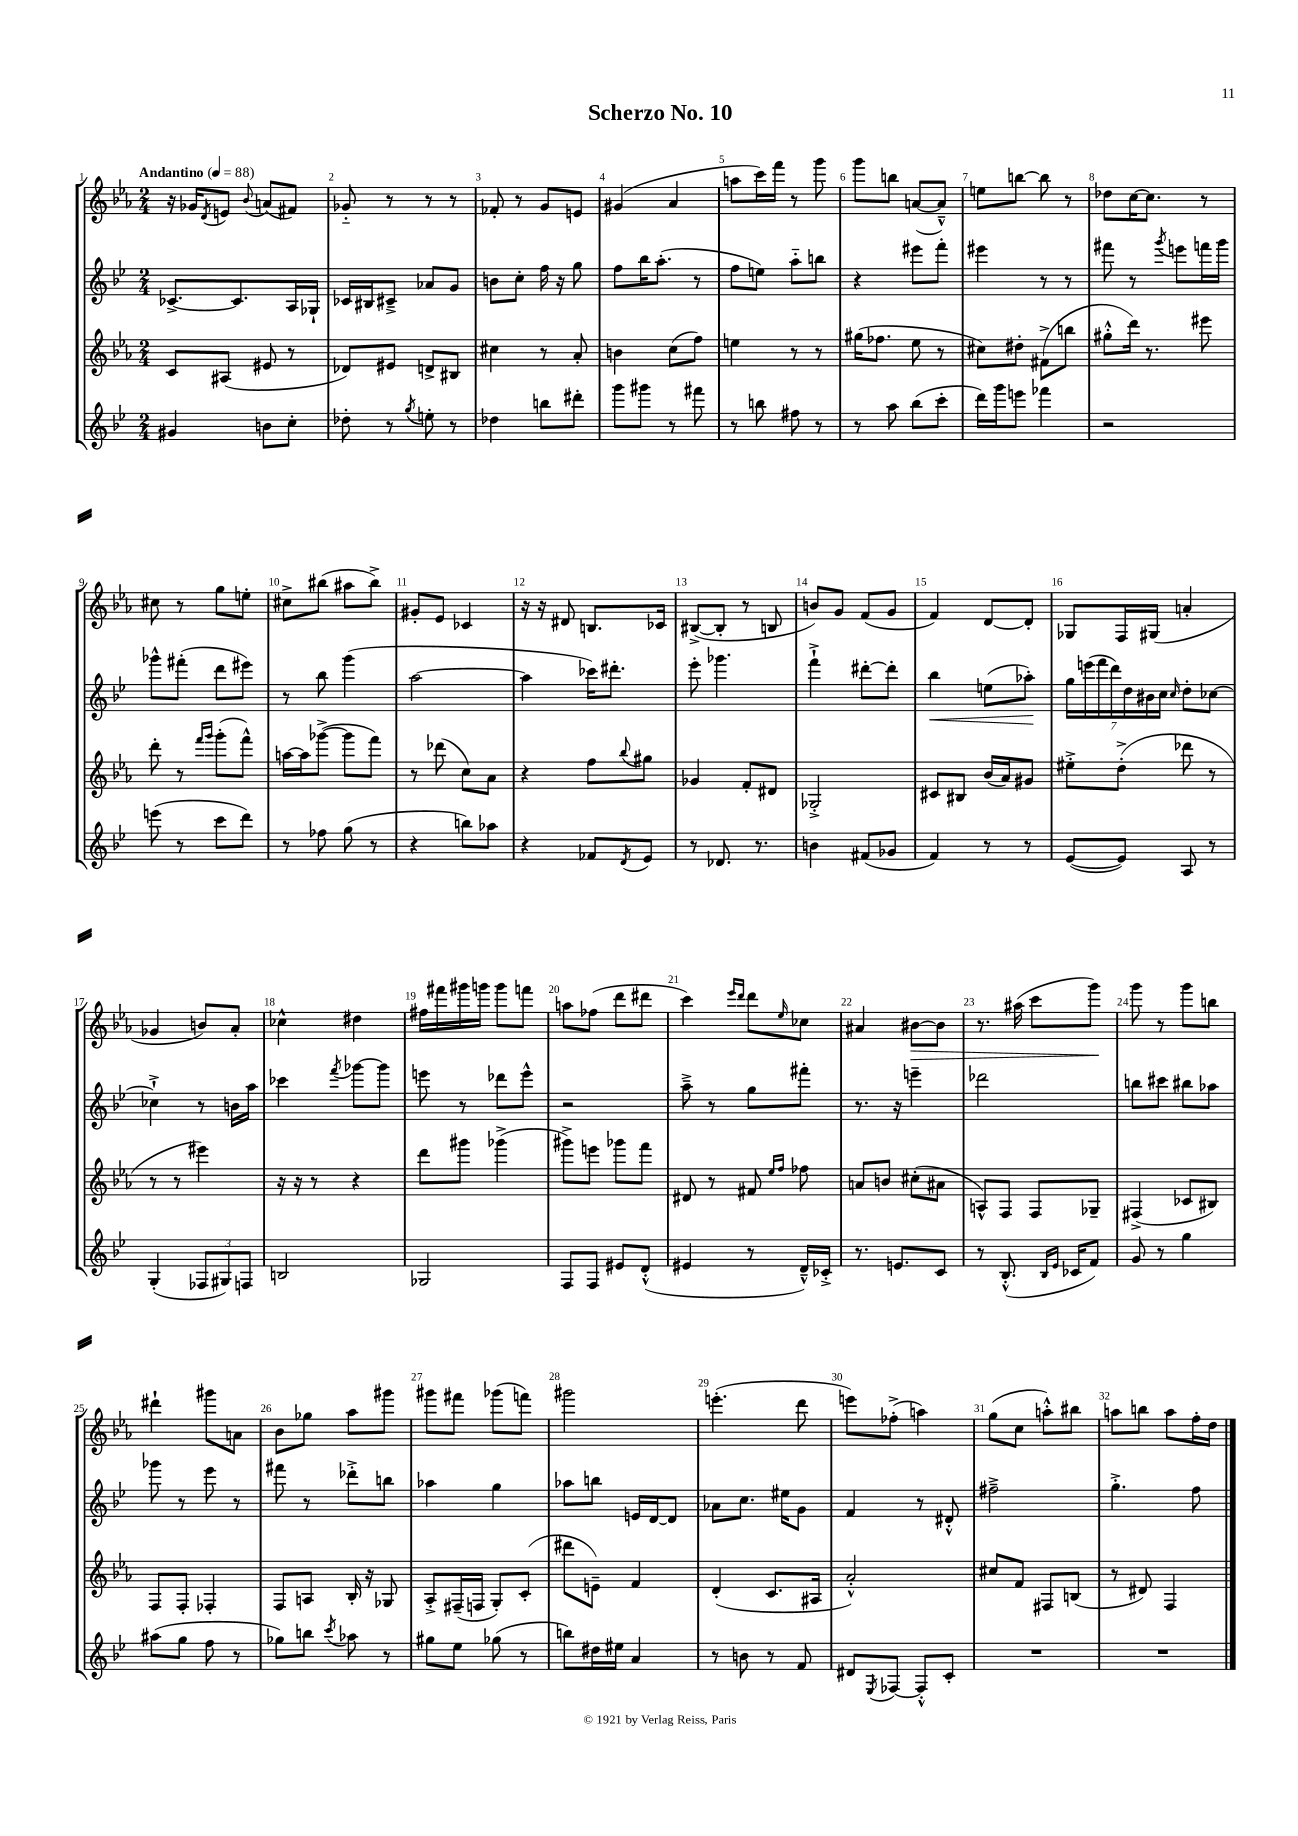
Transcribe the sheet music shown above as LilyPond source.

\header { title = "Scherzo No. 10" }
<<
\new StaffGroup <<
\new Staff = "s0" {
    \clef treble \key ees \major \numericTimeSignature \time 2/4 \tempo "Andantino" 4 = 88
    r16 ges'16 \acciaccatura { d'8 } e'8 \appoggiatura { bes'8 } a'8( fis'8) |
    ges'8-_ r8 r8 r8 |
    fes'8-. r8 g'8 e'8 |
    gis'4( aes'4 |
    a''8 c'''16) f'''16 r8 g'''8 |
    g'''8 b''8 a'8~( a'8---^) |
    e''8 b''8~ b''8 r8 |
    des''8 c''16~ c''8. r8 |
    cis''8 r8 g''8 e''8-. |
    cis''8-> bis''8( ais''8 bis''8->) |
    gis'8-. ees'8 ces'4 |
    r16 r16 dis'8 b8. ces'16 |
    bis8~->( bis8-. r8 b8 |
    b'8) g'8 f'8( g'8 |
    f'4) d'8~ d'8-. |
    ges8 f16 gis16( a'4-. |
    ges'4 b'8) aes'8-. |
    ces''4-^ dis''4 |
    fis''16 fis'''16 gis'''16 g'''16 g'''8 f'''8 |
    a''8 fes''8( d'''8 dis'''8 |
    c'''4) \grace { ees'''16 d'''16 } d'''8 \grace { ees''16 } ces''8 |
    ais'4 bis'8~\> bis'8 |
    r8. ais''16( c'''8 g'''8\!) |
    g'''8 r8 g'''8 b''8 |
    dis'''4-! gis'''8 a'8 |
    bes'8 ges''8 aes''8 gis'''8 |
    gis'''8 fis'''8 ges'''8( f'''8) |
    gis'''2 |
    e'''4.-.( d'''8 |
    e'''8) fes''8-.->( a''4) |
    g''8( c''8 a''8-.-^) bis''8 |
    a''8 b''8 a''8 f''16-. d''16 \bar "|." |
}
\new Staff = "s1" {
    \clef treble \key bes \major \numericTimeSignature \time 2/4
    ces'8.~-> ces'8. a16 ges16-! |
    ces'16 bis16 cis'8---> aes'8 g'8 |
    b'8 c''8-. f''16 r16 g''8 |
    f''8 bes''16 a''8.-.( r8 |
    f''8 e''8) a''8-_ b''8 |
    r4 eis'''8 f'''8-. |
    eis'''4 r8 r8 |
    fis'''8 r8 \acciaccatura { g'''8 } e'''8 f'''16 g'''16 |
    ges'''8-^ fis'''8-.( d'''8 eis'''8) |
    r8 bes''8 g'''4( |
    a''2~ |
    a''4 ces'''16) dis'''8.-. |
    ees'''8-. ges'''4. |
    f'''4-!-> dis'''8~-. dis'''8-. |
    bes''4\< e''8( aes''8-.\!) |
    \tuplet 7/4 { g''16 e'''16( f'''16 d'''16) d''16 bis'16 c''16 } \grace { c''16 } d''8-. ces''8~ |
    ces''4-!-> r8 b'16 a''16 |
    ces'''4 \acciaccatura { f'''8 } ges'''8~ ges'''8 |
    e'''8 r8 des'''8 e'''8-^ |
    r2 |
    a''8---> r8 g''8 fis'''8-. |
    r8. r16 e'''4-- |
    des'''2 |
    b''8 cis'''8 bis''8 aes''8 |
    ges'''8 r8 ees'''8 r8 |
    fis'''8 r8 des'''8-.-> b''8 |
    aes''4 g''4 |
    aes''8 b''8 e'16 d'16~ d'8 |
    aes'8 c''8. eis''16 g'8 |
    f'4 r8 dis'8-.-^ |
    fis''2---> |
    g''4.-.-> f''8 \bar "|." |
}
\new Staff = "s2" {
    \clef treble \key ees \major \numericTimeSignature \time 2/4
    c'8 ais8( eis'8 r8 |
    des'8) eis'8 d'8-> bis8 |
    cis''4 r8 aes'8-. |
    b'4 c''8( f''8) |
    e''4 r8 r8 |
    gis''16( fes''8. ees''8 r8 |
    cis''8) dis''8-. fis'8->( b''8 |
    gis''8-.-^ d'''16) r8. eis'''8 |
    d'''8-. r8 \grace { f'''16 g'''16 } g'''8-.( f'''8-^) |
    a''16~ a''16 ges'''8~->( ges'''8 f'''8) |
    r8 des'''8( c''8) aes'8 |
    r4 f''8 \appoggiatura { bes''8 } gis''8 |
    ges'4 f'8-. dis'8 |
    ges2-.-> |
    cis'8 bis8 bes'16( aes'16) gis'8 |
    eis''8-.-> d''8-.->( des'''8 r8 |
    r8 r8 eis'''4) |
    r16 r16 r8 r4 |
    d'''8 gis'''8 ges'''4->( |
    gis'''8->) e'''8 ges'''8 f'''8 |
    dis'8 r8 fis'8 \grace { ees''16 f''16 } fes''8 |
    a'8 b'8 cis''8-.( ais'8 |
    a8-^) f8 f8 ges8-- |
    fis4->( ces'8 bis8) |
    f8 f8-. fes4-. |
    f8 a8 bes16-. r16 ges8 |
    aes8-.-> fis16--( f16 g8-.) c'8-.( |
    dis'''8 e'8--) f'4 |
    d'4-.( c'8. ais16 |
    aes'2-.-^) |
    cis''8 f'8 fis8 b8( |
    r8 dis'8) f4 \bar "|." |
}
\new Staff = "s3" {
    \clef treble \key bes \major \numericTimeSignature \time 2/4
    gis'4 b'8 c''8-. |
    des''8-. r8 \acciaccatura { g''8 } e''8-. r8 |
    des''4 b''8 dis'''8-. |
    g'''8 gis'''8 r8 fis'''8 |
    r8 b''8 fis''8 r8 |
    r8 a''8 bes''8( c'''8-. |
    d'''16) g'''16 e'''8 fes'''4 |
    r2 |
    e'''8( r8 c'''8 d'''8) |
    r8 fes''8 g''8( r8 |
    r4 b''8) aes''8 |
    r4 fes'8 \acciaccatura { d'8 } ees'8 |
    r8 des'8. r8. |
    b'4 fis'8( ges'8 |
    f'4) r8 r8 |
    ees'8~( ees'8) a8 r8 |
    g4-.( \tuplet 3/2 { fes8 gis8) f8 } |
    b2 |
    ges2 |
    f8 f8 eis'8 d'8-.-^( |
    eis'4 r8 d'16---^) ces'16-.-> |
    r8. e'8. c'8 |
    r8 bes8.-.-^( \grace { bes16 ees'16 } ces'16 f'8) |
    g'8 r8 g''4 |
    ais''8( g''8 f''8 r8 |
    ges''8) b''8 \acciaccatura { c'''8 } aes''8 r8 |
    gis''8 ees''8 ges''8( r8 |
    b''8) dis''16 eis''16 a'4 |
    r8 b'8 r8 f'8 |
    dis'8 \acciaccatura { ees8 } fes8~ fes8-.-^ c'8-. |
    R2 |
    R2 \bar "|." |
}
>>
>>
\layout { \context { \Score \override BarNumber.break-visibility = ##(#f #t #t) barNumberVisibility = #all-bar-numbers-visible } }
